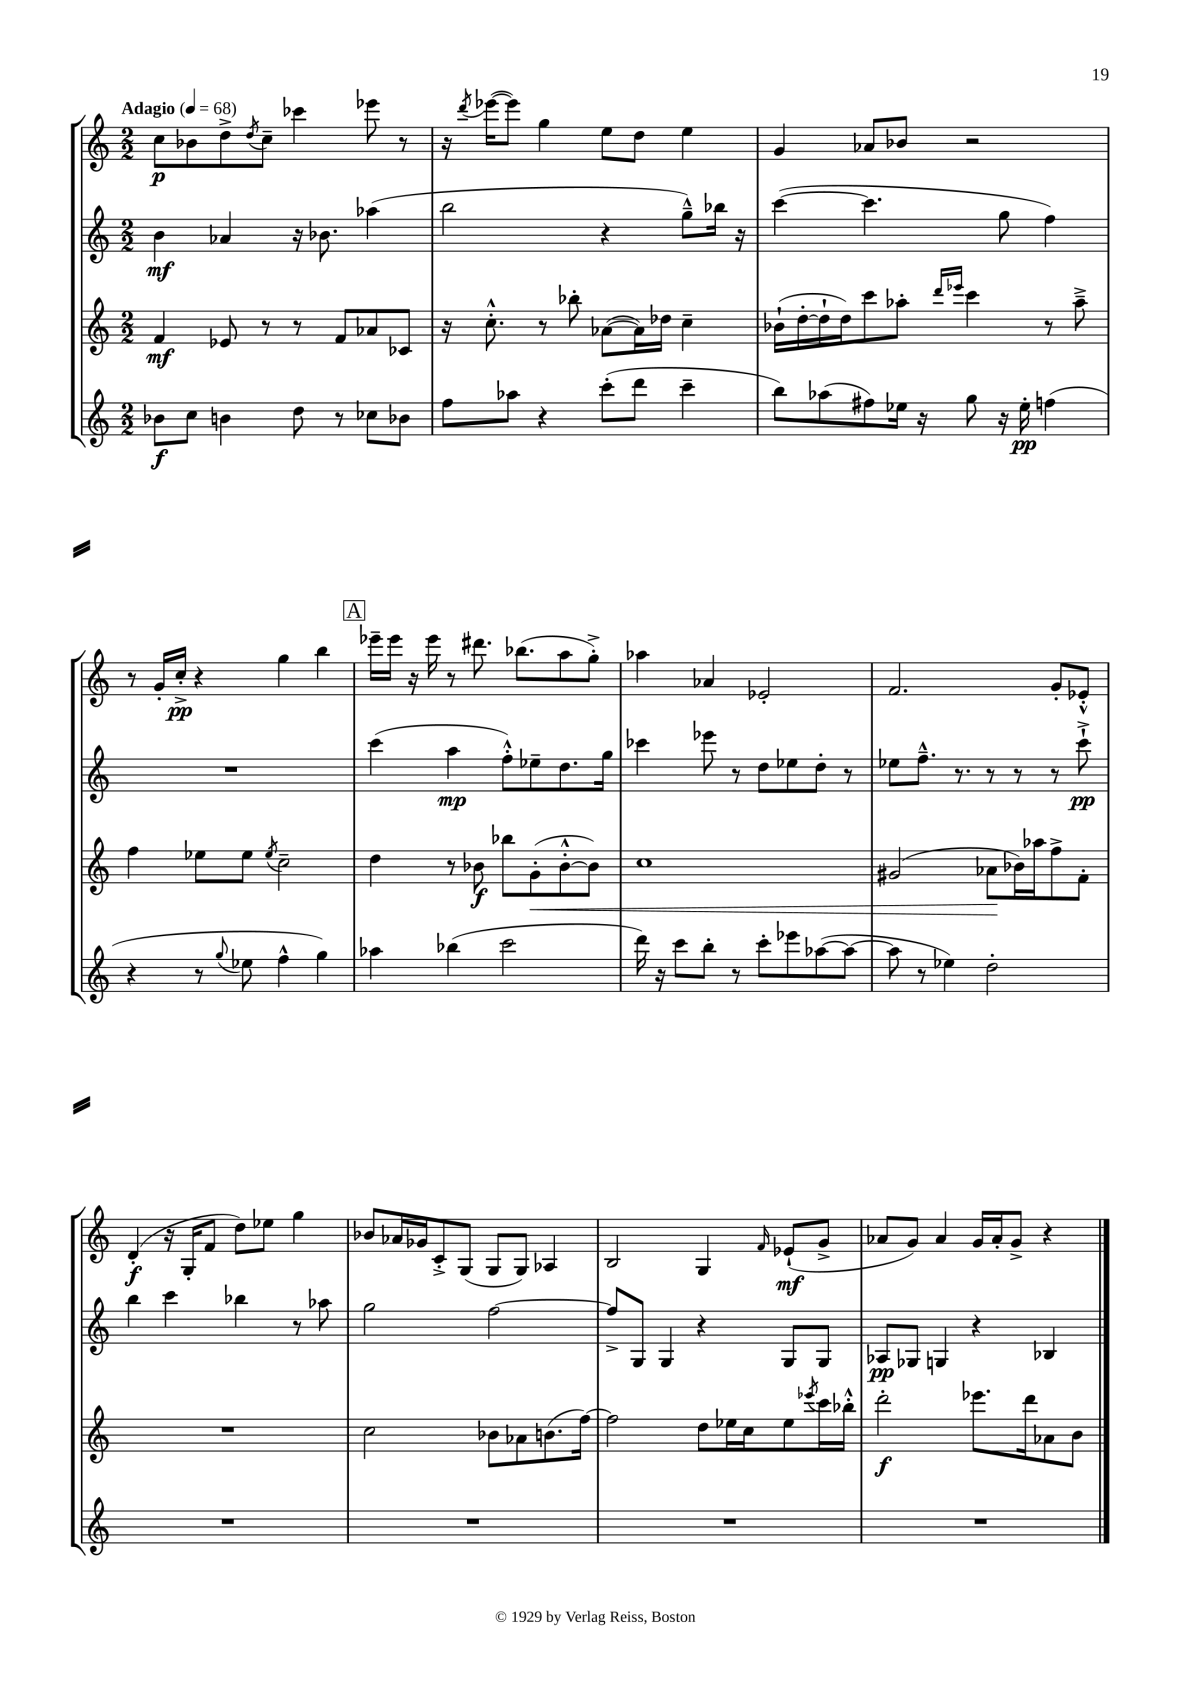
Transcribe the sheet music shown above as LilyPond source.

<<
\new StaffGroup <<
\new Staff = "s0" {
    \clef treble \key c \major \numericTimeSignature \time 2/2 \tempo "Adagio" 4 = 68
    c''8\p bes'8 d''8-> \acciaccatura { d''8 } c''8-- ces'''4 ees'''8 r8 |
    r16 \acciaccatura { d'''8 } ees'''16~( ees'''8) g''4 e''8 d''8 e''4 |
    g'4 aes'8 bes'8 r2 |
    r8 g'16-. c''16-.->\pp r4 g''4 b''4 |
    \mark \markup { \box "A" } ees'''16-- ees'''16 r16 ees'''16 r8 dis'''8. bes''8.( a''8 g''8-.->) |
    aes''4 aes'4 ees'2-. |
    f'2. g'8-. ees'8-.-^ |
    d'4-.\f( r16 g16-. f'8 d''8) ees''8 g''4 |
    bes'8 aes'16 ges'16 c'8-.-> g8( g8 g8) aes4 |
    b2 g4 \grace { f'16 } ees'8-!\mf( g'8-> |
    aes'8 g'8) aes'4 g'16 aes'16-. g'8-> r4 \bar "|." |
}
\new Staff = "s1" {
    \clef treble \key c \major \numericTimeSignature \time 2/2
    b'4\mf aes'4 r16 bes'8. aes''4( |
    b''2 r4 g''8---^) bes''16 r16 |
    c'''4~( c'''4. g''8 f''4) |
    R1 |
    \mark \markup { \box "A" } c'''4( a''4\mp f''8-.-^) ees''8-- d''8. g''16 |
    ces'''4 ees'''8 r8 d''8 ees''8 d''8-. r8 |
    ees''8 f''8.---^ r8. r8 r8 r8 c'''8-!->\pp |
    b''4 c'''4 bes''4 r8 aes''8 |
    g''2 f''2~ |
    f''8-> g8 g4 r4 g8 g8 |
    aes8\pp ges8 g4 r4 bes4 \bar "|." |
}
\new Staff = "s2" {
    \clef treble \key c \major \numericTimeSignature \time 2/2
    f'4\mf ees'8 r8 r8 f'8 aes'8 ces'8 |
    r16 c''8.-.-^ r8 bes''8-. aes'8~( aes'16) des''16 c''4-- |
    bes'16-!( d''16~-. d''16-! d''16) c'''8 aes''8-. \grace { d'''16 ees'''16 } c'''4 r8 aes''8---> |
    f''4 ees''8 ees''8 \acciaccatura { ees''8 } c''2-- |
    \mark \markup { \box "A" } d''4 r8 bes'8\f bes''8 g'8-.\<( bes'8~-.-^ bes'8) |
    c''1 |
    gis'2( aes'8\! bes'16) aes''16 f''8-> f'8-. |
    R1 |
    c''2 bes'8 aes'8 b'8.( f''16~) |
    f''2 d''8 ees''16 c''16 ees''8 \acciaccatura { ees'''8 } c'''16 bes''16-.-^ |
    d'''2-.\f ees'''8. d'''16 aes'8 b'8 \bar "|." |
}
\new Staff = "s3" {
    \clef treble \key c \major \numericTimeSignature \time 2/2
    bes'8\f c''8 b'4 d''8 r8 ces''8 bes'8 |
    f''8 aes''8 r4 c'''8-.( d'''8 c'''4-- |
    b''8) aes''8( fis''8) ees''16 r16 g''8 r16 ees''16-.\pp f''4( |
    r4 r8 \appoggiatura { g''8 } ees''8 f''4-^ g''4) |
    \mark \markup { \box "A" } aes''4 bes''4( c'''2 |
    d'''16) r16 c'''8 b''8-. r8 c'''8-. ees'''8 aes''8~( aes''8~ |
    aes''8 r8 ees''4) d''2-. |
    R1 |
    R1 |
    R1 |
    R1 \bar "|." |
}
>>
>>
\layout { \context { \Score \remove "Bar_number_engraver" } }
